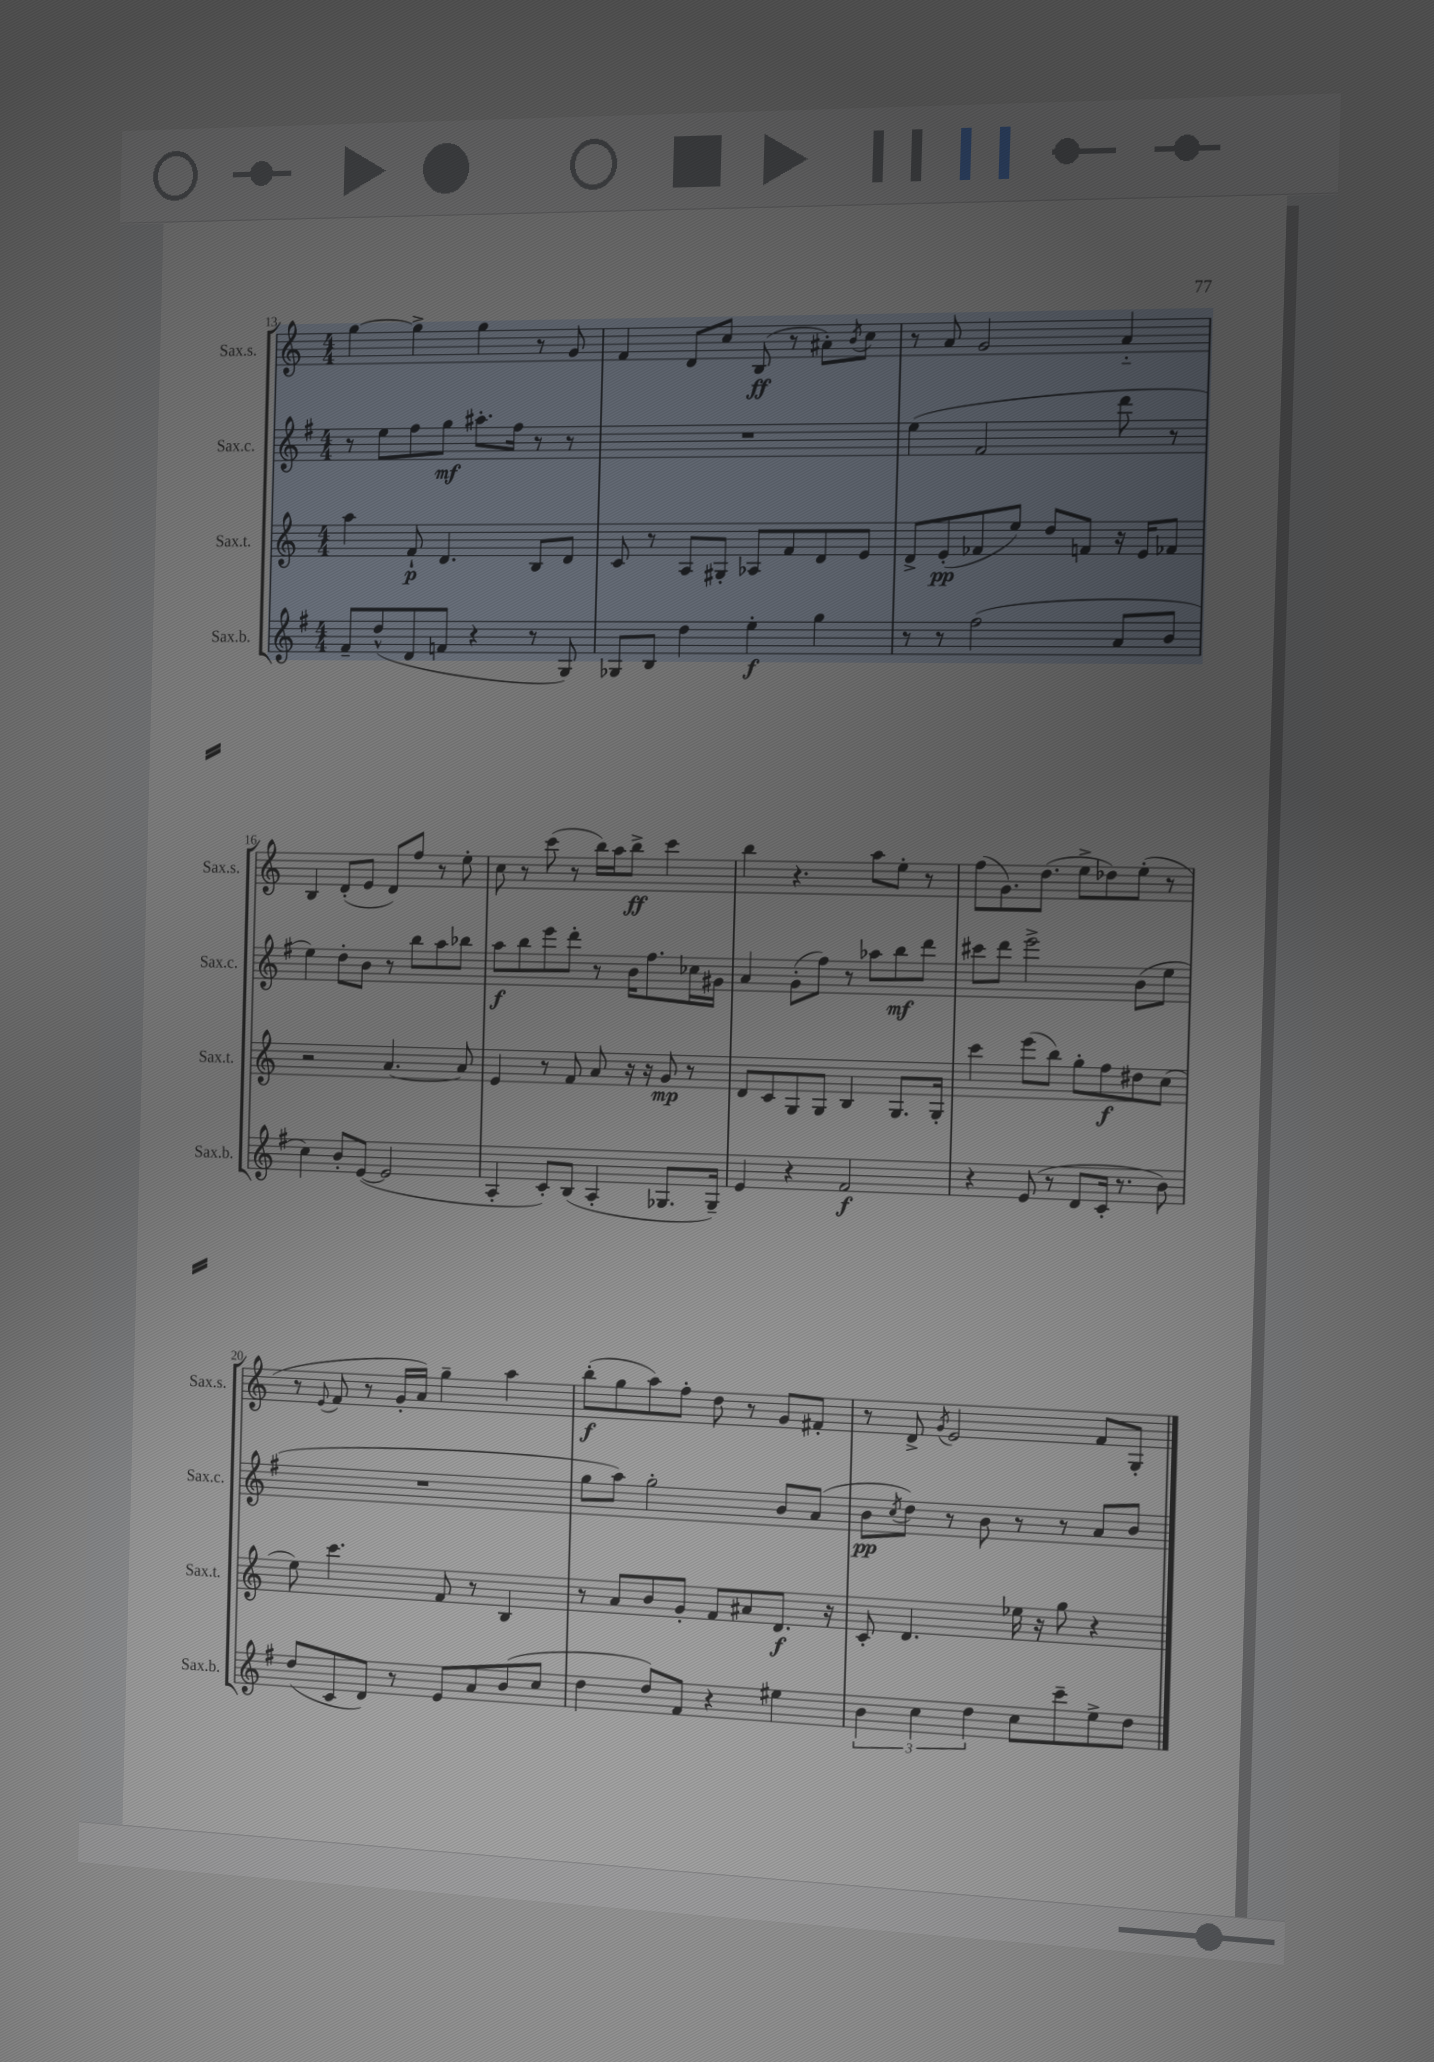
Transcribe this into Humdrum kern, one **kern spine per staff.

**kern	**dynam	**kern	**dynam	**kern	**dynam	**kern	**dynam
*part4	*part4	*part3	*part3	*part2	*part2	*part1	*part1
*staff4	*staff4	*staff3	*staff3	*staff2	*staff2	*staff1	*staff1
*I"Sax.b.	*	*I"Sax.t.	*	*I"Sax.c.	*	*I"Sax.s.	*
*I'Sax.b.	*	*I'Sax.t.	*	*I'Sax.c.	*	*I'Sax.s.	*
*clefG2	*	*clefG2	*	*clefG2	*	*clefG2	*
*k[f#]	*	*k[]	*	*k[f#]	*	*k[]	*
*M4/4	*	*M4/4	*	*M4/4	*	*M4/4	*
=13	=13	=13	=13	=13	=13	=13	=13
8f#~/L	.	4aa\	.	8r	.	[4gg\	.
(8dd^^/	.	.	.	8ee\L	.	.	.
8d/	.	8f`/	p	8ff#\	.	4gg^\]	.
8fn/J	.	4.d/	.	8gg\J	mf	.	.
4r	.	.	.	8.aa#X'\L	.	4gg\	.
.	.	.	.	16ff#\Jk	.	.	.
8r	.	8B/L	.	8r	.	8r	.
8G/)	.	8d/J	.	8r	.	8g/	.
=14	=14	=14	=14	=14	=14	=14	=14
8G-X/L	.	8c/	.	1r	.	4f/	.
8B/J	.	8r	.	.	.	.	.
4dd\	.	8A/L	.	.	.	8d/L	.
.	.	8G#X'/J	.	.	.	8cc/J	.
4ee'\	f	8A-X/L	.	.	.	(8B/	ff
.	.	8f/	.	.	.	8r	.
4gg\	.	8d/	.	.	.	8a#X'\L)	.
.	.	.	.	.	.	8qb/	.
.	.	8e/J	.	.	.	8cc\J	.
=15	=15	=15	=15	=15	=15	=15	=15
8r	.	8d^/L	.	(4ee\	.	8r	.
8r	.	(8e'/	pp	.	.	8a/	.
(2ff#\	.	8f-X/	.	2f#/	.	2g/	.
.	.	8ee/J)	.	.	.	.	.
.	.	8dd/L	.	.	.	.	.
.	.	8fn/J	.	.	.	.	.
8a/L	.	16r	.	8ddd\	.	4a/	.
.	.	16e/KL	.	.	.	.	.
8b/J	.	8f-X/J	.	8r	.	.	.
!!LO:LB:g=z
=16	=16	=16	=16	=16	=16	=16	=16
4cc\)	.	2r	.	4ee\)	.	4B/	.
8b'/L	.	.	.	8dd'\L	.	(8d'/L	.
([8e/J	.	.	.	8b\J	.	8e/J	.
2e/]	.	[4.a/	.	8r	.	8d/L)	.
.	.	.	.	8bb\L	.	8ff/J	.
.	.	.	.	8aa\	.	8r	.
.	.	8a/]	.	8bb-X\J	.	8ee'\	.
=17	=17	=17	=17	=17	=17	=17	=17
4A'/	.	4e/	.	8aa\L	f	8cc\	.
.	.	.	.	8bb\	.	8r	.
8c'/L)	.	8r	.	8eee\	.	(8ccc\	.
(8B/J	.	8f/	.	8ddd'\J	.	8r	.
4A'/	.	8a/	.	8r	.	16bb\LL)	.
.	.	.	.	.	.	16aa\J	.
.	.	16r	.	16b\KL	.	8bb^\J	ff
.	.	16r	.	8.ff#\	.	.	.
8.G-X/L	.	8g/	mp	.	.	4ccc\	.
.	.	8r	.	16cc-X\L	.	.	.
16G-~/Jk)	.	.	.	16g#X\JJ	.	.	.
=18	=18	=18	=18	=18	=18	=18	=18
4e/	.	8d/L	.	4a/	.	4bb\	.
.	.	8c/	.	.	.	.	.
4r	.	8G/	.	(8g'\L	.	4.r	.
.	.	8G/J	.	8ff#\J)	.	.	.
2f#/	f	4B/	.	8r	.	.	.
.	.	.	.	8aa-X\L	.	8aa\L	.
.	.	8.G/L	.	8bb\	mf	8ee'\J	.
.	.	.	.	8ddd\J	.	8r	.
.	.	16G'/Jk	.	.	.	.	.
=19	=19	=19	=19	=19	=19	=19	=19
4r	.	4ccc\	.	8ccc#X\L	.	(8ff\L	.
.	.	.	.	8ddd\J	.	8.g\)	.
(8e/	.	(8eee\L	.	2eee^\	.	.	.
.	.	.	.	.	.	(8.dd\J	.
8r	.	8bb\J)	.	.	.	.	.
8d/L	.	8gg'\L	.	.	.	8ee^\L	.
16c'/Jk	.	8ff\	f	.	.	8dd-X\)	.
8.r	.	.	.	.	.	.	.
.	.	8dd#X\	.	(8b\L	.	(8ee'\J	.
8b\)	.	(8cc\J	.	8ee\J	.	8r	.
!!LO:LB:g=z
=20	=20	=20	=20	=20	=20	=20	=20
(8dd/L	.	8ee\)	.	1r	.	8r	.
.	.	.	.	.	.	8qqe/	.
8c/	.	4.ccc\	.	.	.	8f/	.
8d/J)	.	.	.	.	.	8r	.
8r	.	.	.	.	.	16g'/LL	.
.	.	.	.	.	.	16a/JJ)	.
8e/L	.	8f/	.	.	.	4gg~\	.
8a/	.	8r	.	.	.	.	.
(8b/	.	4B/	.	.	.	4aa\	.
8cc/J	.	.	.	.	.	.	.
=21	=21	=21	=21	=21	=21	=21	=21
4dd\	.	8r	.	8gg\L	.	(8bb'\L	f
.	.	8a/L	.	8aa\J)	.	8gg\	.
8dd/L)	.	8b/	.	2gg'\	.	8aa\)	.
8f#/J	.	8g'/J	.	.	.	8ff'\J	.
4r	.	8f/L	.	.	.	8dd\	.
.	.	8a#X/	.	.	.	8r	.
4ee#X\	.	8.d/J	f	8b/L	.	8g/L	.
.	.	.	.	(8a/J	.	8f#X'/J	.
.	.	16r	.	.	.	.	.
=22	=22	=22	=22	=22	=22	=22	=22
6b\	.	8c'/	.	8b\L	pp	8r	.
.	.	.	.	8qcc/	.	.	.
.	.	4.d/	.	8dd\J)	.	8d^/	.
6cc\	.	.	.	.	.	.	.
.	.	.	.	.	.	8qg/	.
.	.	.	.	8r	.	2e/	.
6dd\	.	.	.	.	.	.	.
.	.	.	.	8b\	.	.	.
8cc\L	.	16ee-X\	.	8r	.	.	.
.	.	16r	.	.	.	.	.
8ccc~\	.	8gg\	.	8r	.	.	.
8ee^\	.	4r	.	8a/L	.	8f/L	.
8dd\J	.	.	.	8b/J	.	8G'/J	.
==	==	==	==	==	==	==	==
*-	*-	*-	*-	*-	*-	*-	*-
